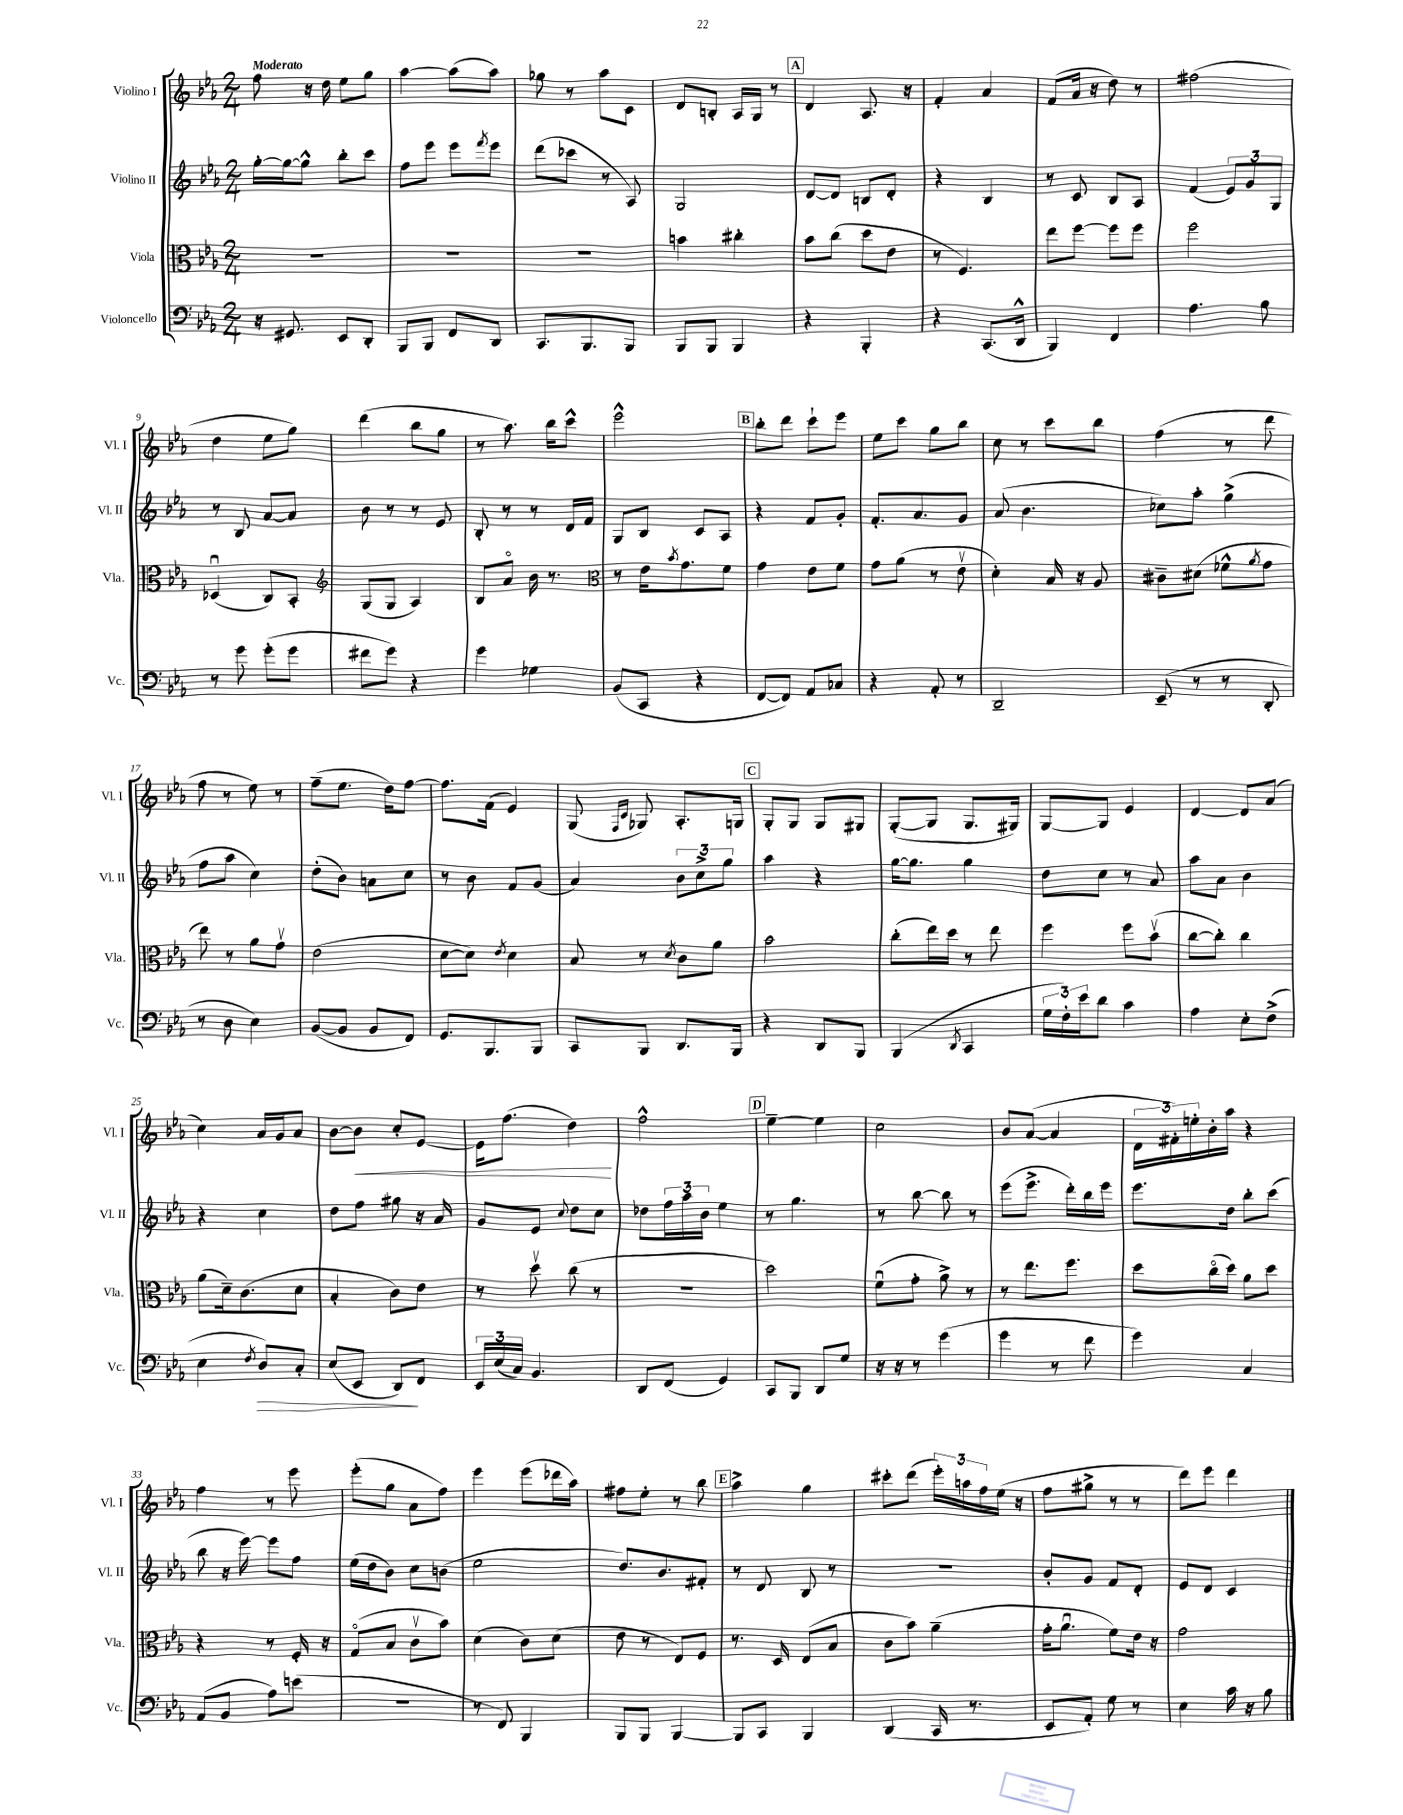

**kern	**kern	**kern	**kern
*staff4	*staff3	*staff2	*staff1
*clefF4	*clefC3	*clefG2	*clefG2
*k[b-e-a-]	*k[b-e-a-]	*k[b-e-a-]	*k[b-e-a-]
*M2/4	*M2/4	*M2/4	*M2/4
16r	2r	[16gg'\LL	8ff\
8.GG#/	.	16gg\_J	.
.	.	8gg^^\]J	16r
.	.	.	16dd\
8EE-/L	.	8bb-'\L	8ee-\L
8DD'/J	.	8ccc\J	8gg\J
=	=	=	=
8BBB-/L	2r	8ff\L	[4aa-\
8BBB-/J	.	8eee-\J	.
8FF/L	.	8eee-\L	(8aa-\]L
.	.	8qfff/	.
8DD/J	.	8eee-\J	8aa-\J)
=	=	=	=
8.CC/L	2r	(8ddd\L	8gg-\
.	.	8ccc-\J	8r
8.BBB-/	.	.	.
.	.	8r	8aa-\L
8BBB-/J	.	8A-/)	8c\J
=	=	=	=
8BBB-/L	4b\	2G/	8d/L
8BBB-/J	.	.	8B'/J
4BBB-/	4cc#'\	.	16A-/LL
.	.	.	16G/JJ
.	.	.	8r
=	=	=	=
4r	8b-\L	[8d/L	4d/
.	(8cc\J	8d/]J	.
4BBB-'/	8dd\L	8B/L	8.A-/
.	8e-\J	8d'/J	.
.	.	.	16r
=	=	=	=
4r	8r	4r	4f'/
.	4.F/)	.	.
(8.CC/L	.	4B-/	4a-/
16DD^^/Jk	.	.	.
=	=	=	=
4BBB-/)	8ee-\L	8r	(8f/L
.	[8ff\J	8c/	16a-/Jk
.	.	.	16r
4FF/	8ff\]L	8B-/L	8dd\)
.	8ff\J	8A-/J	8r
=	=	=	=
4.A-\	2ff\	(4f/	(2ff#\
.	.	12e-/L)	.
.	.	12g/	.
8B-\	.	.	.
.	.	12G/J	.
=	=	=	=
8r	(4D-u/	8r	4dd\
8g\	.	8B-/	.
(8g'\L	8C/L)	[8a-/L	8ee-\L
8g\J	8BB-'/J	8a-/]J	8gg\J)
=	=	=	=
*	*clefG2	*	*
8f#\L	(8G/L	8b-\	(4ddd\
8g\J)	8G/J	8r	.
4r	4A-/)	8r	8bb-\L
.	.	8e-/	8gg\J
=	=	=	=
4g\	8B-/L	8B-'/	8r
.	8a-o/J	8r	8.aa-\)
4G-\	16b-\	8r	.
.	8.r	.	16bb-\LK
.	.	16d/LL	8ccc^^\J
.	.	16f/JJ	.
=	=	=	=
*	*clefC3	*	*
(8BB-/L	8r	8G/L	2eee-^^\
8CC/J	16e-\LK	8B-/J	.
.	8qb-/	.	.
.	8.g\	.	.
4r	.	8c/L	.
.	8f\J	8A-/J	.
=	=	=	=
[8FF/L	4g\	4r	8bb-'\L
8FF/]J)	.	.	8ddd\J
8AA-/L	8e-\L	8f/L	8ccc`\L
8C-/J	8f\J	8g'/J	8eee-\J
=	=	=	=
4r	8g\L	8.f'/L	8ee-\L
.	(8a-\J	.	8ccc\J
.	.	8.a-/	.
8AA-'/	8r	.	8gg\L
8r	8e-v\	8g/J	8bb-\J
=	=	=	=
2DD~/	4d'\)	(8a-/	8cc\
.	.	4.b-\	8r
.	16B-/	.	8ccc\L
.	16r	.	.
.	8A-/	.	8bb-\J
=	=	=	=
(8EE-~/	8c#~\L	8cc-\L)	(4ff\
8r	(8d#\J	8aa-'\J	.
8r	8f-^^\L	(4gg^\	8r
.	8qa-/	.	.
8DD'/	8g\J	.	8ddd\
=	=	=	=
8r	8ee-\)	8ff\L	8ff\
8D\	8r	8aa-\J	8r
4E-\)	8a-\L	4cc\)	8ee-\)
.	8gv\J	.	8r
=	=	=	=
([8BB-/L	(2e-\	(8dd'\L	(8ff~\L
8BB-/]J	.	8b-\J)	8.ee-\J
8BB-/L	.	8a\L	.
.	.	.	16dd\LK)
8FF/J)	.	8cc\J	[8ff\J
=	=	=	=
8.GG/L	[8d\L	8r	8.ff\]L
.	8d\]J)	8b-\	.
8.BBB-/	.	.	(16f\Jk
.	8qe-/	.	.
.	4d\	8f/L	4e-/)
8BBB-/J	.	(8g/J	.
=	=	=	=
8CC/L	8B-/	4a-/)	(8G/
.	.	.	16qqF/LL
.	.	.	16qqc/JJ
8BBB-/J	8r	.	8G-/)
.	8qd/	.	.
8.DD/L	8c\L	12b-\L	8.A-'/L
.	.	12cc^\	.
.	8a-\J	.	.
.	.	12gg\J	.
16BBB-/Jk	.	.	16G/Jk
=	=	=	=
4r	2b-\	4aa-\	8G'/L
.	.	.	8G/J
8DD/L	.	4r	8G/L
8BBB-/J	.	.	8G#/J
=	=	=	=
(4BBB-/	(8cc'\L	[16gg\LK	([8G'/L
.	.	8.gg\]J	.
.	16ee-\L)	.	8G/]J
.	16dd\JJ	.	.
8qDD/	.	.	.
4CC/	8r	4gg\	8.G/L
.	8ee-\	.	.
.	.	.	16G#/Jk)
=	=	=	=
24G\LL	4ff\	8dd\L	[8G/L
24F'\)	.	.	.
24e-\J	.	.	.
8d\J	.	8cc\J	8G/]J
4c\	8ff\L	8r	4e-/
.	(8b-v\J	8a-/	.
=	=	=	=
4A-\	[8cc\L	8aa-\L	[4d/
.	8cc'\]J)	8a-\J	.
8E-'\L	4cc\	4b-\	8d/]L
(8F^\J	.	.	(8a-/J
=	=	=	=
4E-\	(8a-\L	4r	4cc\)
.	16d~\k)	.	.
.	(8.c\	.	.
8qF/	.	.	.
8D/L)	.	4cc\	16a-/LL
.	.	.	16g/J
8C'/J	8d\J	.	8a-/J
=	=	=	=
(8E-/L	4B-'/	8dd\L	[8b-\L
8EE-/J	.	8ff\J	8b-\]J
8DD/L)	8c\L)	8gg#\	8cc'/L
8FF/J	8e-\J	16r	[8e-/J
.	.	16a-/	.
=	=	=	=
24EE-/LL	8r	8g/L	16e-\]LK
(24E-/	.	.	.
.	.	.	(8.ff\J
24C/JJ)	.	.	.
4.BB-/	8ddv\	8e-/J	.
.	.	8qqcc/	.
.	(8cc\	8dd\L	4dd\)
.	8r	8cc\J	.
=	=	=	=
8DD/L	2r	8dd-\L	2ff^^\
(8FF/J	.	24ff\L	.
.	.	24aa-\	.
.	.	24b-\JJ	.
4GG/)	.	4ee-\	.
=	=	=	=
8CC/L	2dd\)	8r	[4ee-~\
8BBB-/J	.	4.gg\	.
8DD/L	.	.	4ee-\]
8G/J	.	.	.
=	=	=	=
16r	(8fu\L	8r	2cc\
16r	.	.	.
8r	8g'\J	[8bb-\	.
(4g\	8a-^\)	8bb-\]	.
.	8r	8r	.
=	=	=	=
4g\	8r	(8eee-\L	8b-/L
.	8.ee-\L	8.eee-^\J	([8a-/J
8r	.	.	4a-/]
.	8.ff\J	16ddd'\LL)	.
8f\	.	16bb-\	.
.	.	16eee-\JJ	.
=	=	=	=
4g\)	8dd\L	8.eee-\L	24d\LL
.	.	.	24f#'\)
.	.	.	24ee'\
.	(16cco\L	.	16b-'\
.	16dd\JJ)	16dd\Jk	16aa-\JJ
4C/	8a-\L	8bb-'\L	4r
.	8dd\J	(8ccc\J	.
=	=	=	=
(8AA-/L	4r	8bb-\	4ff\
8BB-/J	.	16r	.
.	.	[16eee-\)	.
8A-\L)	8r	8eee-\]L	8r
(8e\J	16F'/	8ff\J	8eee-\
.	16r	.	.
=	=	=	=
2r	(8Go/L	(16ee-\LL	(8eee-'\L
.	.	16dd\J	.
.	8B-/J	8b-\J)	8gg\J
.	8cv\L	8cc\L	8a-\L
.	8b-\J)	(8b\J	8ff\J)
=	=	=	=
8r	(4d\	2ee-\	4eee-\
8FF/)	.	.	.
4BBB-/	8c\L)	.	(8eee-\L
.	(8d\J	.	16ddd-\L
.	.	.	16aa-\JJ)
=	=	=	=
8BBB-/L	8e-\	8.dd/L)	8ff#\L
8BBB-/J	8r	.	8ee-'\J
.	.	8.b-/	.
[4BBB-/	8E-/L)	.	8r
.	8F/J	8f#'/J	8bb-\
=	=	=	=
8BBB-/]L	8.r	8r	4aa-^\
8CC/J	.	8d/	.
.	16D/	.	.
4BBB-/	(8E-/L	8B-/	4gg\
.	8B-/J	8r	.
=	=	=	=
(4DD/	8c\L	2r	8ccc#'\L
.	8b-\J)	.	(8ddd\J
16CC/	(4a-~\	.	24eee-'\LL)
.	.	.	24aa\
8.r	.	.	.
.	.	.	24ff\
.	.	.	(16ee-\JJ
.	.	.	16r
=	=	=	=
8EE-/L	16g'\LK	8b-'/L	8ff\L
.	8.a-u\J	.	.
8AA-'/J)	.	8g/J	8gg#^\J
8G\	8f\L)	8f/L	8r
8r	16e-\Jk	8d'/J	8r
.	16r	.	.
=	=	=	=
4E-\	2g\	8e-/L	8ddd\L)
.	.	8d/J	8eee-\J
16c\	.	4c/	4ddd\
16r	.	.	.
8B-\	.	.	.
==	==	==	==
*-	*-	*-	*-
